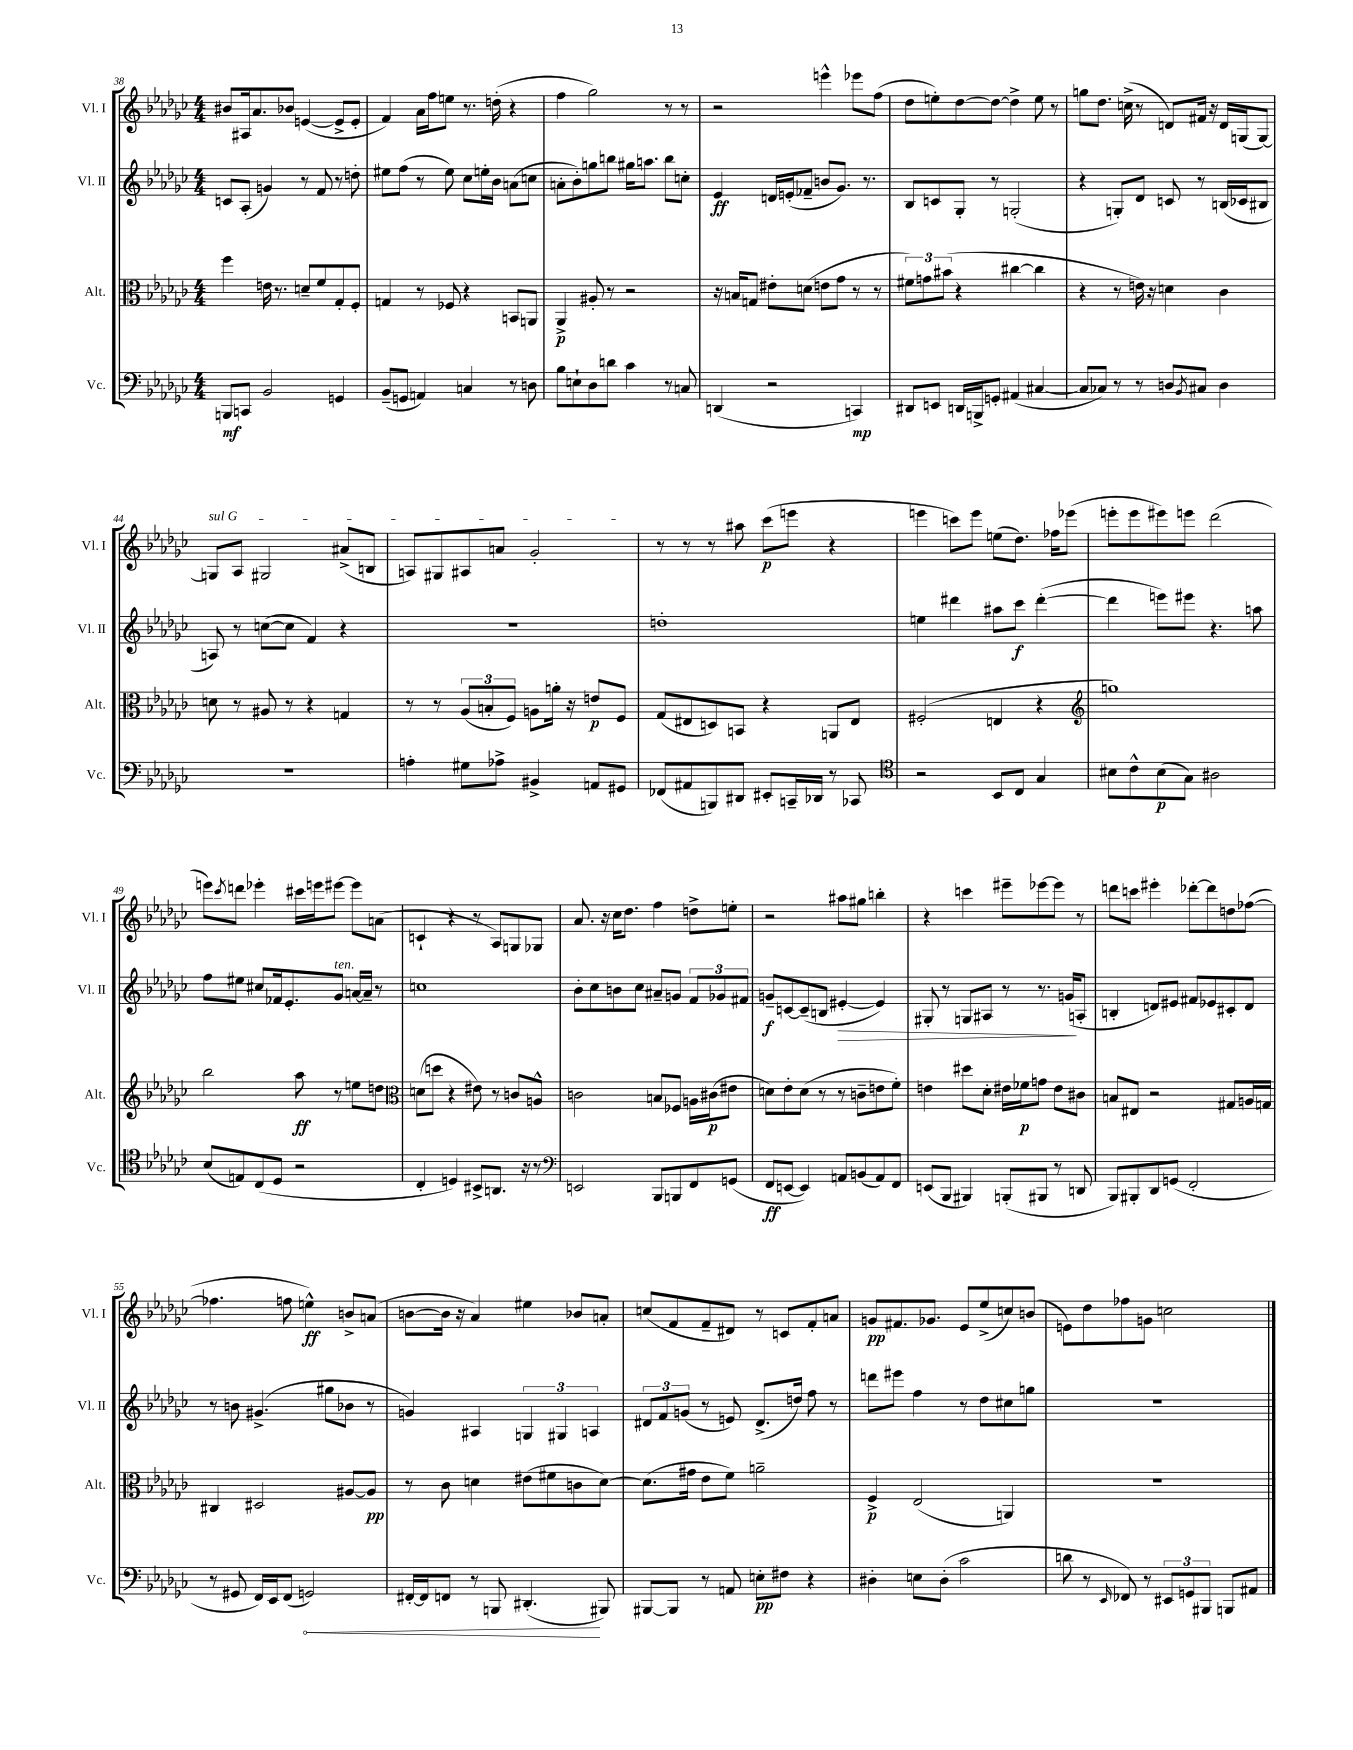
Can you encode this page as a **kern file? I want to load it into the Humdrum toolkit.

**kern	**dynam	**kern	**dynam	**kern	**dynam	**kern	**dynam
*part4	*part4	*part3	*part3	*part2	*part2	*part1	*part1
*staff4	*staff4	*staff3	*staff3	*staff2	*staff2	*staff1	*staff1
*I"Vc.	*	*I"Alt.	*	*I"Vl. II	*	*I"Vl. I	*
*I'Vc.	*	*I'Alt.	*	*I'Vl. II	*	*I'Vl. I	*
*clefF4	*	*clefC3	*	*clefG2	*	*clefG2	*
*k[b-e-a-d-g-c-]	*	*k[b-e-a-d-g-c-]	*	*k[b-e-a-d-g-c-]	*	*k[b-e-a-d-g-c-]	*
*M4/4	*	*M4/4	*	*M4/4	*	*M4/4	*
=38	=38	=38	=38	=38	=38	=38	=38
8BBBn/L	mf	4ff\	.	8cn/L	.	8b#X/L	.
8CCn/J	.	.	.	(8A-'/J	.	16A#X/k	.
.	.	.	.	.	.	8.a-/	.
2BB-/	.	16en\	.	4gn/)	.	.	.
.	.	8.r	.	.	.	.	.
.	.	.	.	.	.	8b-X/J	.
.	.	8dn~/L	.	8r	.	([4en/	.
.	.	8f/	.	8f/	.	.	.
4GGn/	.	8G-'/	.	8r	.	8e^/L]	.
.	.	8F'/J	.	8ddn'\	.	8e'/J	.
=39	=39	=39	=39	=39	=39	=39	=39
(8BB-~/L	.	4Gn/	.	8ee#X\L	.	4f/)	.
8GGn/J	.	.	.	(8ff\J	.	.	.
4AAn/)	.	8r	.	8r	.	16a-\LL	.
.	.	.	.	.	.	16ff\J	.
.	.	8F-X/	.	8ee#\)	.	8een\J	.
4Cn/	.	4r	.	8cc-\L	.	8.r	.
.	.	.	.	16een'\L	.	.	.
.	.	.	.	16b-\JJ	.	(16ddn'\	.
8r	.	8BBn/L	.	(8an\L	.	4r	.
8Dn\	.	8AAn/J	.	8ccn\J	.	.	.
=40	=40	=40	=40	=40	=40	=40	=40
8B-\L	.	4AA-^/	p	8an'\L	.	4ff\	.
8En`\	.	.	.	8b-'\)	.	.	.
8D-\	.	8A#X'/	.	8ggn\	.	2gg-\)	.
8dn\J	.	8r	.	8bbn\J	.	.	.
4c-\	.	2r	.	16gg#X\KL	.	.	.
.	.	.	.	8.aan\J	.	.	.
8r	.	.	.	8bb\L	.	8r	.
8Cn/	.	.	.	8ccn'\J	.	8r	.
=41	=41	=41	=41	=41	=41	=41	=41
(4DDn/	.	16r	.	4e-/	ff	2r	.
.	.	16Bn/KL	.	.	.	.	.
.	.	8Gn/J	.	.	.	.	.
2r	.	8e#X'\L	.	16dn/LL	.	.	.
.	.	.	.	(16en'/J	.	.	.
.	.	(8dn\J	.	8f-X~/J	.	.	.
.	.	8en\L	.	8bn/L	.	4eeen^^\	.
.	.	8g-\J	.	8.g-/J)	.	.	.
4CCn/)	mp	8r	.	.	.	8eee-X\L	.
.	.	.	.	8.r	.	.	.
.	.	8r	.	.	.	(8ff\J	.
=42	=42	=42	=42	=42	=42	=42	=42
8DD#X/L	.	12f#X\L)	.	8B-/L	.	8dd-\L	.
.	.	12gn\	.	.	.	.	.
8EEn/J	.	.	.	8cn/	.	8een'\)	.
.	.	(12b#X\J	.	.	.	.	.
16DDn/LL	.	4r	.	8G-'/J	.	[8dd-\	.
16BBBn^/J	.	.	.	.	.	.	.
8GGn'/J	.	.	.	8r	.	8dd-\J_	.
(4AA#X/	.	[4cc#X\	.	(2Gn'/	.	4dd-^\]	.
[4C#X/	.	4cc#\]	.	.	.	8ee\	.
.	.	.	.	.	.	8r	.
=43	=43	=43	=43	=43	=43	=43	=43
8C#/L]	.	4r	.	4r	.	8ggn\L	.
8C-X/J)	.	.	.	.	.	8.dd-\J	.
8r	.	8r	.	8Gn'/L)	.	.	.
.	.	.	.	.	.	(16ccn^\	.
8r	.	16en\)	.	8d-/J	.	8r	.
.	.	16r	.	.	.	.	.
8Dn/L	.	4dn\	.	8cn/	.	8dn/L)	.
8qBB-/	.	.	.	.	.	.	.
8C#X/J	.	.	.	8r	.	16f#X/Jk	.
.	.	.	.	.	.	16r	.
4D\	.	4c-\	.	(16Bn/LL	.	16d/LL	.
.	.	.	.	16c-X/J	.	(16Gn/J	.
.	.	.	.	8B#X/J	.	[8G/J)	.
!!LO:LB:g=z
=44	=44	=44	=44	=44	=44	=44	=44
!	!	!	!	!	!	!LO:TX:a:i:t=sul G	!
1r	.	8dn\	.	8An/)	.	8Gn/L]	.
.	.	8r	.	8r	.	8A-/J	.
.	.	8A#X/	.	([8ccn\L	.	2G#X/	.
.	.	8r	.	8cc\J]	.	.	.
.	.	4r	.	4f/)	.	.	.
.	.	4Gn/	.	4r	.	(8a#X^/L	.
.	.	.	.	.	.	8Bn/J	.
=45	=45	=45	=45	=45	=45	=45	=45
4An'\	.	8r	.	1r	.	8An/L)	.
.	.	8r	.	.	.	8G#X/	.
8G#X\L	.	(12A-/L	.	.	.	8A#X/	.
.	.	12Bn'/	.	.	.	.	.
8A-X^\J	.	.	.	.	.	8an/J	.
.	.	12F/J)	.	.	.	.	.
4BB#X^/	.	8An\L	.	.	.	2g-'/	.
.	.	16an'\Jk	.	.	.	.	.
.	.	16r	.	.	.	.	.
8AAn/L	.	8en/L	p	.	.	.	.
8GG#X/J	.	8F/J	.	.	.	.	.
=46	=46	=46	=46	=46	=46	=46	=46
(8FF-X/L	.	(8G-/L	.	1ddn'	.	8r	.
8AA#X/	.	8E#X/	.	.	.	8r	.
8BBBn/)	.	8Dn/)	.	.	.	8r	.
8DD#X/J	.	8BBn/J	.	.	.	8aa#X\	.
8EE#X'/L	.	4r	.	.	.	(8ccc-\L	p
16CCn~/L	.	.	.	.	.	8eeen\J	.
16DD-X/JJ	.	.	.	.	.	.	.
8r	.	8AAn/L	.	.	.	4r	.
8CC-X/	.	8E#/J	.	.	.	.	.
=47	=47	=47	=47	=47	=47	=47	=47
*clefC4	*	*	*	*	*	*	*
2r	.	(2F#X'/	.	4een\	.	4eeen\	.
.	.	.	.	4ddd#X\	.	8cccn\L)	.
.	.	.	.	.	.	8eee\J	.
8BB-/L	.	4En/	.	8aa#X\L	.	(8een\L	.
8C-/J	.	.	.	8ccc-\J	f	8.dd-\J)	.
4G-/	.	4r	.	([4ddd#'\	.	.	.
.	.	.	.	.	.	16ff-X\KL	.
.	.	.	.	.	.	(8eee-X\J	.
=48	=48	=48	=48	=48	=48	=48	=48
*	*	*clefG2	*	*	*	*	*
8B#X\L	.	1ggn)	.	4ddd#\]	.	8eeen'\L	.
8c-^^\	.	.	.	.	.	8eee\	.
(8B#\	p	.	.	8eeen\L)	.	8eee#X\)	.
8G-\J)	.	.	.	8eee#X\J	.	8eeen\J	.
2A#X\	.	.	.	4.r	.	(2ddd-\	.
.	.	.	.	8aan\	.	.	.
!!LO:LB:g=z
=49	=49	=49	=49	=49	=49	=49	=49
(8B-/L	.	2bb-\	.	8ff\L	.	8eeen\L)	.
.	.	.	.	.	.	8qccc-/	.
8En/)	.	.	.	8ee#X\J	.	8dddn\J	.
(8C-/	.	.	.	8cc#X/L	.	4eee-X'\	.
8D-/J	.	.	.	16f-X/k	.	.	.
.	.	.	.	8.e-'/	.	.	.
2r	.	8aa-\	ff	.	.	16ccc#X\LL	.
.	.	.	.	.	.	16eeen\J	.
!	!	!	!	!LO:TX:a:i:t=ten.	!	!	!
.	.	8r	.	8g-/J	.	[8eee#X\J	.
.	.	8een\L	.	[16an/LL	.	8eee#\L]	.
.	.	.	.	16a~/JJ]	.	.	.
.	.	8ddn\J	.	8r	.	(8an\J	.
=50	=50	=50	=50	=50	=50	=50	=50
*	*	*clefC3	*	*	*	*	*
4C-'/	.	(8dn\L	.	1ccn	.	4cn`/	.
.	.	8ddn\J	.	.	.	.	.
4Dn/)	.	4r	.	.	.	4r	.
8BB#X^/L	.	8e#X\)	.	.	.	8r	.
8.AAn/J	.	8r	.	.	.	8A-/L)	.
.	.	8cn/L	.	.	.	8Gn/	.
16r	.	.	.	.	.	.	.
8r	.	8An^^/J	.	.	.	8G-X/J	.
=51	=51	=51	=51	=51	=51	=51	=51
*clefF4	*	*	*	*	*	*	*
2EEn/	.	2cn\	.	8b-'\L	.	8.a-/	.
.	.	.	.	8cc-\	.	.	.
.	.	.	.	.	.	16r	.
.	.	.	.	8bn\	.	16cc-\KL	.
.	.	.	.	.	.	8.dd-\J	.
.	.	.	.	8cc-\J	.	.	.
8BBB-/L	.	8Bn/L	.	8a#X~/L	.	4ff\	.
8BBBn/	.	8F-X/J	.	8gn/J	.	.	.
8FF/	.	16An\LL	.	12f/L	.	8ddn^\L	.
.	.	(16c#X\J	p	.	.	.	.
.	.	.	.	12g-X/	.	.	.
(8GGn/J	.	8e#X\J	.	.	.	8een'\J	.
.	.	.	.	12f#X/J	.	.	.
=52	=52	=52	=52	=52	=52	=52	=52
8FF/L	ff	8dn\L)	.	8gn~/L	f	2r	.
[8EEn/J	.	8e-'\	.	[8cn/	.	.	.
4EE/])	.	(8d\J	.	(8c~/]	.	.	.
.	.	8r	.	8Bn/J	.	.	.
!	!	!	!	!	!LO:HP:b	!	!
8AAn/L	.	8r	.	[4e#X'/	>	8aa#X\L	.
(8BBn/	.	8cn~\L	.	.	.	8gg#X\J	.
8AA/)	.	8en\	.	4e#/])	.	4bbn'\	.
8FF/J	.	8f'\J)	.	.	.	.	.
=53	=53	=53	=53	=53	=53	=53	=53
(8EEn/L	.	4en\	.	8G#X'/	.	4r	.
8BBB-/J	.	.	.	8r	.	.	.
4BBB#X/)	.	8dd#X\L	.	8Gn/L	.	4cccn\	.
.	.	8d-'\J	.	8A#X/J	.	.	.
(8BBBn'/L	.	16e#X\LL	.	8r	.	8eee#X~\L	.
.	.	16f-X\J	p	.	.	.	.
8BBB#X/J	.	8gn\J	.	8.r	.	[8eee-X\	.
8r	.	8e#\L	.	.	.	8eee-\J]	.
.	.	.	.	(16gn/KL	.	.	.
8DDn/	.	8c#X\J	.	8An'/J	]	8r	.
=54	=54	=54	=54	=54	=54	=54	=54
8BBB-/L)	.	8Bn/L	.	4Bn'/	.	8dddn\L	.
8BBB#X'/	.	8E#X/J	.	.	.	8cccn\J	.
8DD-/	.	2r	.	8dn/L)	.	4eee#X'\	.
(8GGn/J	.	.	.	8e#X/J	.	.	.
2FF'/	.	.	.	8f#X/L	.	[8ddd-X'\L	.
.	.	.	.	8e-X/	.	8ddd-\]	.
.	.	8G#X/L	.	8c#X'/	.	8ddn\	.
.	.	16An/L	.	8d/J	.	([8ff-X\J	.
.	.	16Gn/JJ	.	.	.	.	.
!!LO:LB:g=z
=55	=55	=55	=55	=55	=55	=55	=55
8r	.	4C#X/	.	8r	.	4.ff-X\]	.
8GG#X/	.	.	.	8bn\	.	.	.
16FF/LL)	.	2D#X/	.	(4.g#X^/	.	.	.
16EE-/J	.	.	.	.	.	.	.
(8FF/J	.	.	.	.	.	8ffn\	.
!	!LO:HP:b	!	!	!	!	!	!
2GGn/)	<	.	.	.	.	4een^^\)	ff
.	.	.	.	8gg#X\L	.	.	.
.	.	[8A#X/L	.	8b-X\J	.	8bn^/L	.
.	.	8A#/J]	pp	8r	.	(8an/J	.
=56	=56	=56	=56	=56	=56	=56	=56
[16FF#X'/LL	.	8r	.	4gn/)	.	[8bn\L	.
16FF#/J]	.	.	.	.	.	.	.
8FFn/J	.	8c-\	.	.	.	16b\Jk]	.
.	.	.	.	.	.	16r	.
8r	.	4dn\	.	4A#X/	.	4a-/)	.
8BBBn/	.	.	.	.	.	.	.
(4.DD#X'/	.	(8e#X\L	.	6Gn/	.	4ee#X\	.
.	.	8f#X\	.	.	.	.	.
.	.	.	.	6G#X/	.	.	.
.	.	8cn\	.	.	.	8b-X/L	.
.	.	.	.	6An/	.	.	.
8BBB#X/)	[	[8d\J)	.	.	.	8an'/J	.
=57	=57	=57	=57	=57	=57	=57	=57
[8BBB#X/L	.	(8.d\L]	.	12d#X/L	.	(8ccn/L	.
.	.	.	.	12f/	.	.	.
8BBB#/J]	.	.	.	.	.	8f/	.
.	.	.	.	(12gn/J	.	.	.
.	.	16g#X\Jk	.	.	.	.	.
8r	.	8e-\L	.	8r	.	8f~/	.
8AAn/	.	8f\J)	.	8en/)	.	8d#X/J)	.
8En'\L	pp	2an~\	.	(8.d#^/L	.	8r	.
8F#X\J	.	.	.	.	.	8cn/L	.
.	.	.	.	16ddn/Jk)	.	.	.
4r	.	.	.	8ff\	.	8f'/	.
.	.	.	.	8r	.	8an/J	.
=58	=58	=58	=58	=58	=58	=58	=58
4D#X'\	.	4F^/	p	8dddn\L	.	8gn/L	pp
.	.	.	.	8eee#X\J	.	8.f#X/	.
8En\L	.	(2E-/	.	4ff\	.	.	.
.	.	.	.	.	.	8.g-X/J	.
(8D#'\J	.	.	.	.	.	.	.
2c-\	.	.	.	8r	.	8e-/L	.
.	.	.	.	8dd-\L	.	(8ee-^/	.
.	.	4AAn/)	.	8cc#X\	.	8ccn/)	.
.	.	.	.	8ggn\J	.	(8bn/J	.
=59	=59	=59	=59	=59	=59	=59	=59
8dn\	.	1r	.	1r	.	8en\L)	.
8r	.	.	.	.	.	8dd-\	.
16qqEE-/	.	.	.	.	.	.	.
8FF-X/)	.	.	.	.	.	8ff-X\	.
8r	.	.	.	.	.	8gn\J	.
12EE#X/L	.	.	.	.	.	2ccn\	.
12GGn/	.	.	.	.	.	.	.
12BBB#X/J	.	.	.	.	.	.	.
8BBBn/L	.	.	.	.	.	.	.
8AA#X/J	.	.	.	.	.	.	.
==	==	==	==	==	==	==	==
*-	*-	*-	*-	*-	*-	*-	*-
